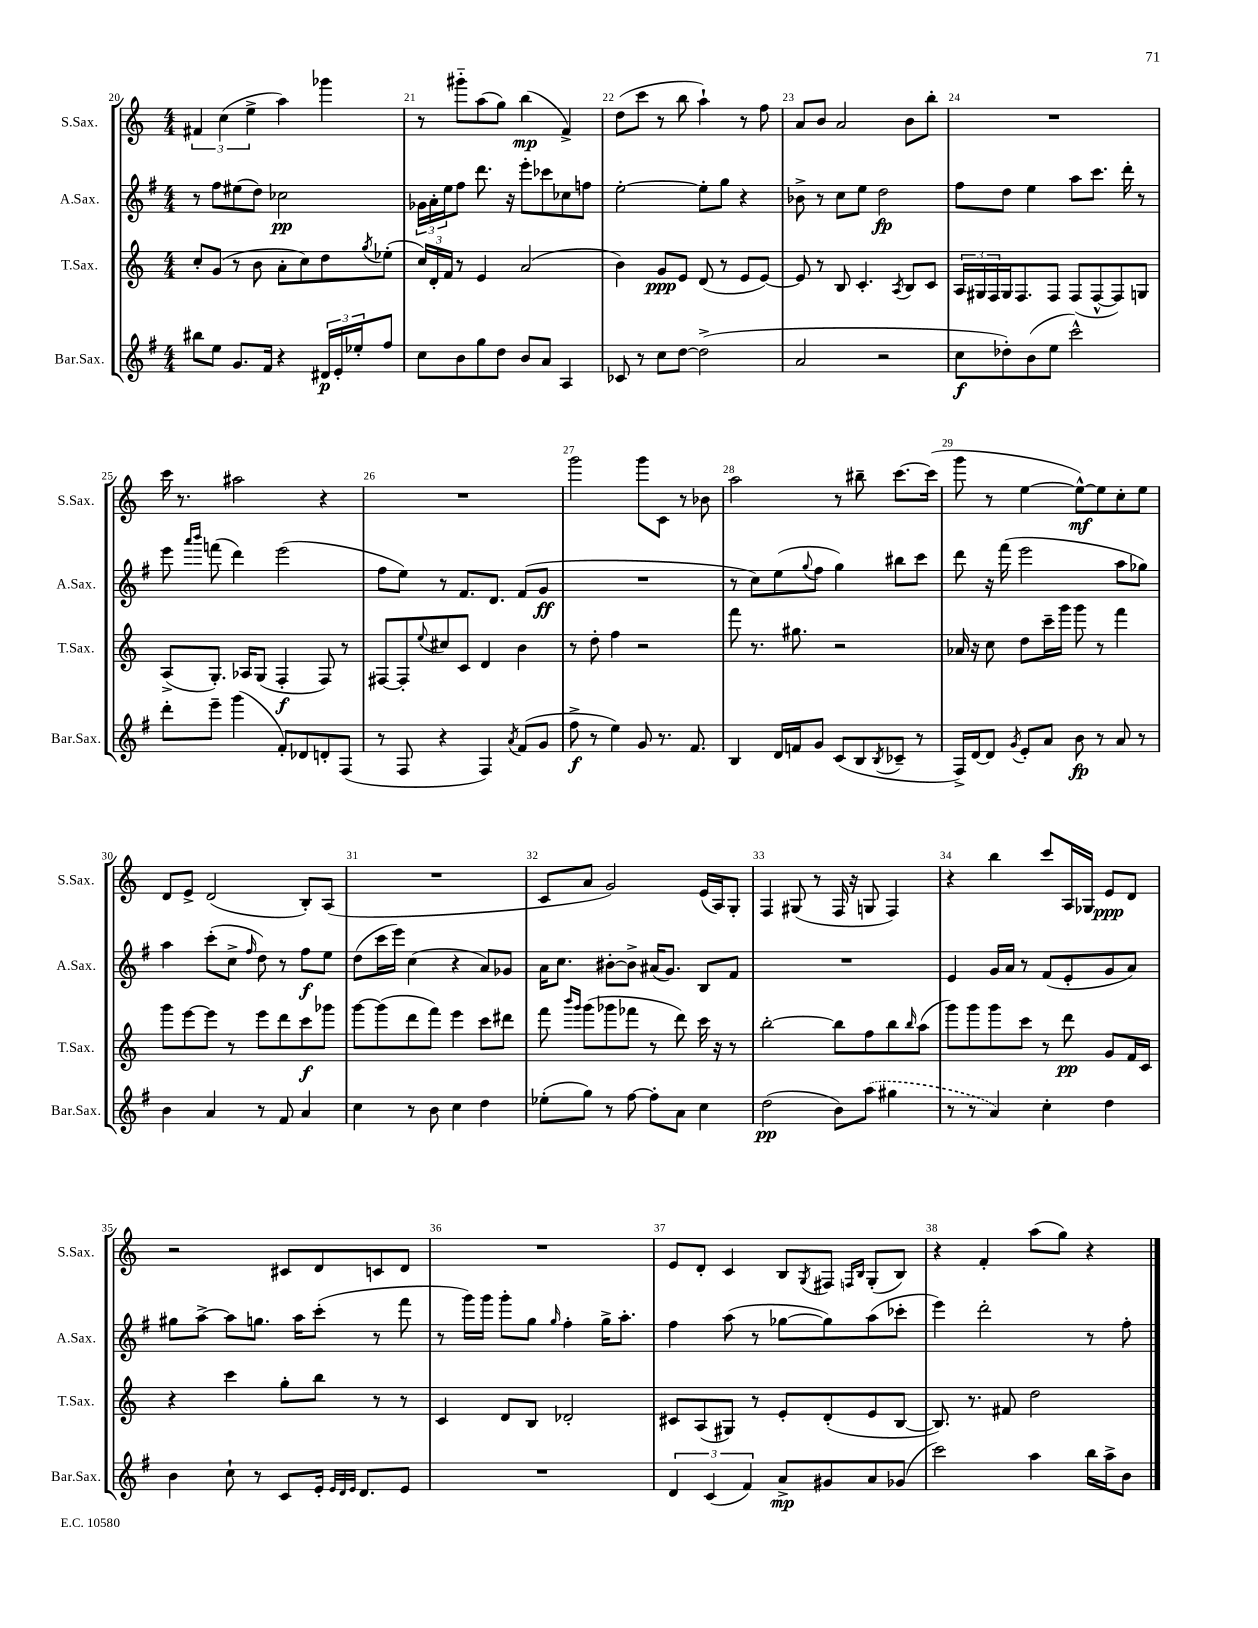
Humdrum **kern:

**kern	**kern	**kern	**kern
*staff4	*staff3	*staff2	*staff1
*clefG2	*clefG2	*clefG2	*clefG2
*k[f#]	*k[]	*k[f#]	*k[]
*M4/4	*M4/4	*M4/4	*M4/4
8bb#	8cc'	8r	6f#
8ee	(8g	8ff#	.
.	.	.	(6cc
8.g	8r	(8ee#	.
.	.	.	6ee^
.	8b	8dd)	.
16f#	.	.	.
4r	8a'	2cc-	4aa)
.	8cc)	.	.
24d#	8dd	.	4ggg-
24e'	.	.	.
24ee-'	.	.	.
.	8qgg	.	.
8ff#	(8ee-'	.	.
=	=	=	=
8cc	24cc)	24g-	8r
.	24d'	24a'	.
.	24f	24ee	.
8b	8r	8ff#	8ggg#'~
8gg	4e	8.ddd	(8aa
8dd	.	.	8gg)
.	.	16r	.
8b	(2a	8eee'	(4bb
8a	.	8ccc-	.
4A	.	8cc-	4f^)
.	.	8ff	.
=	=	=	=
8c-	4b)	[2ee'	(8dd
8r	.	.	8ccc
8cc	8g	.	8r
[8dd	8e	.	8bb
(2dd^]	(8d	8ee']	4aa`)
.	8r	8gg	.
.	8e	4r	8r
.	[8e)	.	8ff
=	=	=	=
2a	8e]	8b-^	8a
.	8r	8r	8b
.	8B	8cc	2a
.	4.c'	8ee	.
2r	.	2dd	.
.	8qA	.	.
.	8B	.	8b
.	8c	.	8bb'
=	=	=	=
8cc	24A	8ff#	1r
.	24G#	.	.
.	24F	.	.
8dd-')	16G#	8dd	.
.	8.F	.	.
(8b	.	4ee	.
8ee	8F	.	.
2ccc^^)	(8F	8aa	.
.	[8F^^	8.ccc	.
.	8F])	.	.
.	.	16ddd'	.
.	8G	8r	.
=	=	=	=
8ddd'	(8A^	8eee	16ccc
.	.	.	8.r
.	.	16qqaaa	.
.	.	16qqbbb	.
8eee~	8.G')	(8fff	.
(4ggg	.	4ddd)	2aa#
.	16A-	.	.
.	(8G	.	.
8f#')	4F'	(2eee	.
8d-	.	.	.
8d'	8F)	.	4r
(8F#	8r	.	.
=	=	=	=
8r	[8F#	8ff#	1r
8F#	8F#']	8ee)	.
.	8qqee	.	.
4r	8cc#	8r	.
.	8c	8.f#	.
4F#)	4d	.	.
.	.	8.d	.
8qa	.	.	.
(8f#	4b	(8f#	.
8g	.	8g	.
=	=	=	=
8ff#^	8r	1r	2ggg
8r	8dd'	.	.
4ee)	4ff	.	.
8g	2r	.	8ggg
8.r	.	.	8c
.	.	.	8r
8.f#	.	.	.
.	.	.	8b-
=	=	=	=
4B	8fff	8r	2aa
.	8.r	8cc)	.
16d	.	(8ee	.
16f	8.gg#	.	.
.	.	8qqgg	.
8g	.	8ff#	.
(8c	2r	4gg)	8r
8B	.	.	8bb#~
8qB	.	.	.
8c-~	.	8bb#	[8.ccc
8r	.	8ccc	.
.	.	.	(16ccc]
=	=	=	=
16F#^)	16a-	8ddd	8ggg
[16d	16r	.	.
8d]	8cc	16r	8r
.	.	(16fff#	.
8qg	.	.	.
8e'	8dd	2eee	[4ee
8a	16ccc~	.	.
.	16ggg	.	.
8b	8ggg	.	8ee^^_)
8r	8r	.	8ee]
8a	4fff	8aa	8cc'
8r	.	8gg-)	8ee
=	=	=	=
4b	8ggg	4aa	8d
.	[8eee	.	8e^
4a	8eee]	(8ccc'	(2d
.	8r	8cc^	.
.	.	16qqff#	.
8r	8eee	8dd)	.
8f#	8ddd	8r	.
4a	8ccc	8ff#	8B')
.	8ggg-	8ee	(8A
=	=	=	=
4cc	[8ggg	(8dd	1r
.	(8ggg]	16ccc	.
.	.	16eee)	.
8r	8ddd	(4cc	.
8b	8fff)	.	.
4cc	4eee	4r	.
4dd	8ccc	8a)	.
.	8ddd#	8g-	.
=	=	=	=
(8ee-'	8fff	16a	8c
.	.	8.cc	.
.	16qqbbb	.	.
.	16qqggg	.	.
8gg)	(8ggg	.	8a
8r	8ggg-	[8b#'	2g)
[8ff#	8fff-	8b#^]	.
8ff#']	8r	(16a#	.
.	.	8.g)	.
8a	8ddd)	.	.
4cc	16ccc	8B	(16e
.	16r	.	16A)
.	8r	8f#	8G'
=	=	=	=
(2dd	[2bb'	1r	4F
.	.	.	(8G#
.	.	.	8r
8b)	8bb]	.	16F
.	.	.	16r
(8aa	8ff	.	8G
4gg#	8bb	.	4F)
.	16qqbb	.	.
.	(8aa	.	.
=	=	=	=
8r	8ggg)	4e	4r
8r	8ggg	.	.
4a)	8ggg	16g	4bb
.	.	16a	.
.	8ccc	8r	.
4cc'	8r	(8f#	8ccc
.	8ddd	8e'	16A
.	.	.	16G-
4dd	8g	8g	8e
.	16f	8a)	8d
.	16c	.	.
=	=	=	=
4b	4r	8gg#	2r
.	.	[8aa^	.
8cc`	4ccc	8aa]	.
8r	.	8.gg	.
8c	8gg'	.	8c#
.	.	16aa	.
16e'	8bb	(8ccc'	8d
32qqe	.	.	.
32qqd	.	.	.
32qqe	.	.	.
8.d	.	.	.
.	8r	8r	8c
8e	8r	8fff#	8d
=	=	=	=
1r	4c	8r	1r
.	.	16ggg)	.
.	.	16ggg	.
.	8d	8ggg'	.
.	8B	8gg	.
.	.	16qqgg	.
.	2d-'	4ff#'	.
.	.	16gg^	.
.	.	8.aa'	.
=	=	=	=
6d	8c#	4ff#	8e
.	(8A	.	8d'
(6c	.	.	.
.	8G#)	(8aa	4c
6f#)	.	.	.
.	8r	8r	.
8a^	8e'	[8gg-	8B
.	.	.	8qG
8g#	(8d'	8gg-])	8F#
.	.	.	16qqF
.	.	.	16qqB
8a	8e	(8aa	(8G'
(8g-	[8B	8ccc-'	8B)
=	=	=	=
2ccc)	8.B])	4eee)	4r
.	8.r	.	.
.	.	2ddd'	4f'
.	8f#	.	.
4aa	2dd	.	(8aa
.	.	.	8gg)
16bb	.	8r	4r
16aa^	.	.	.
8b	.	8ff#'	.
==	==	==	==
*-	*-	*-	*-
